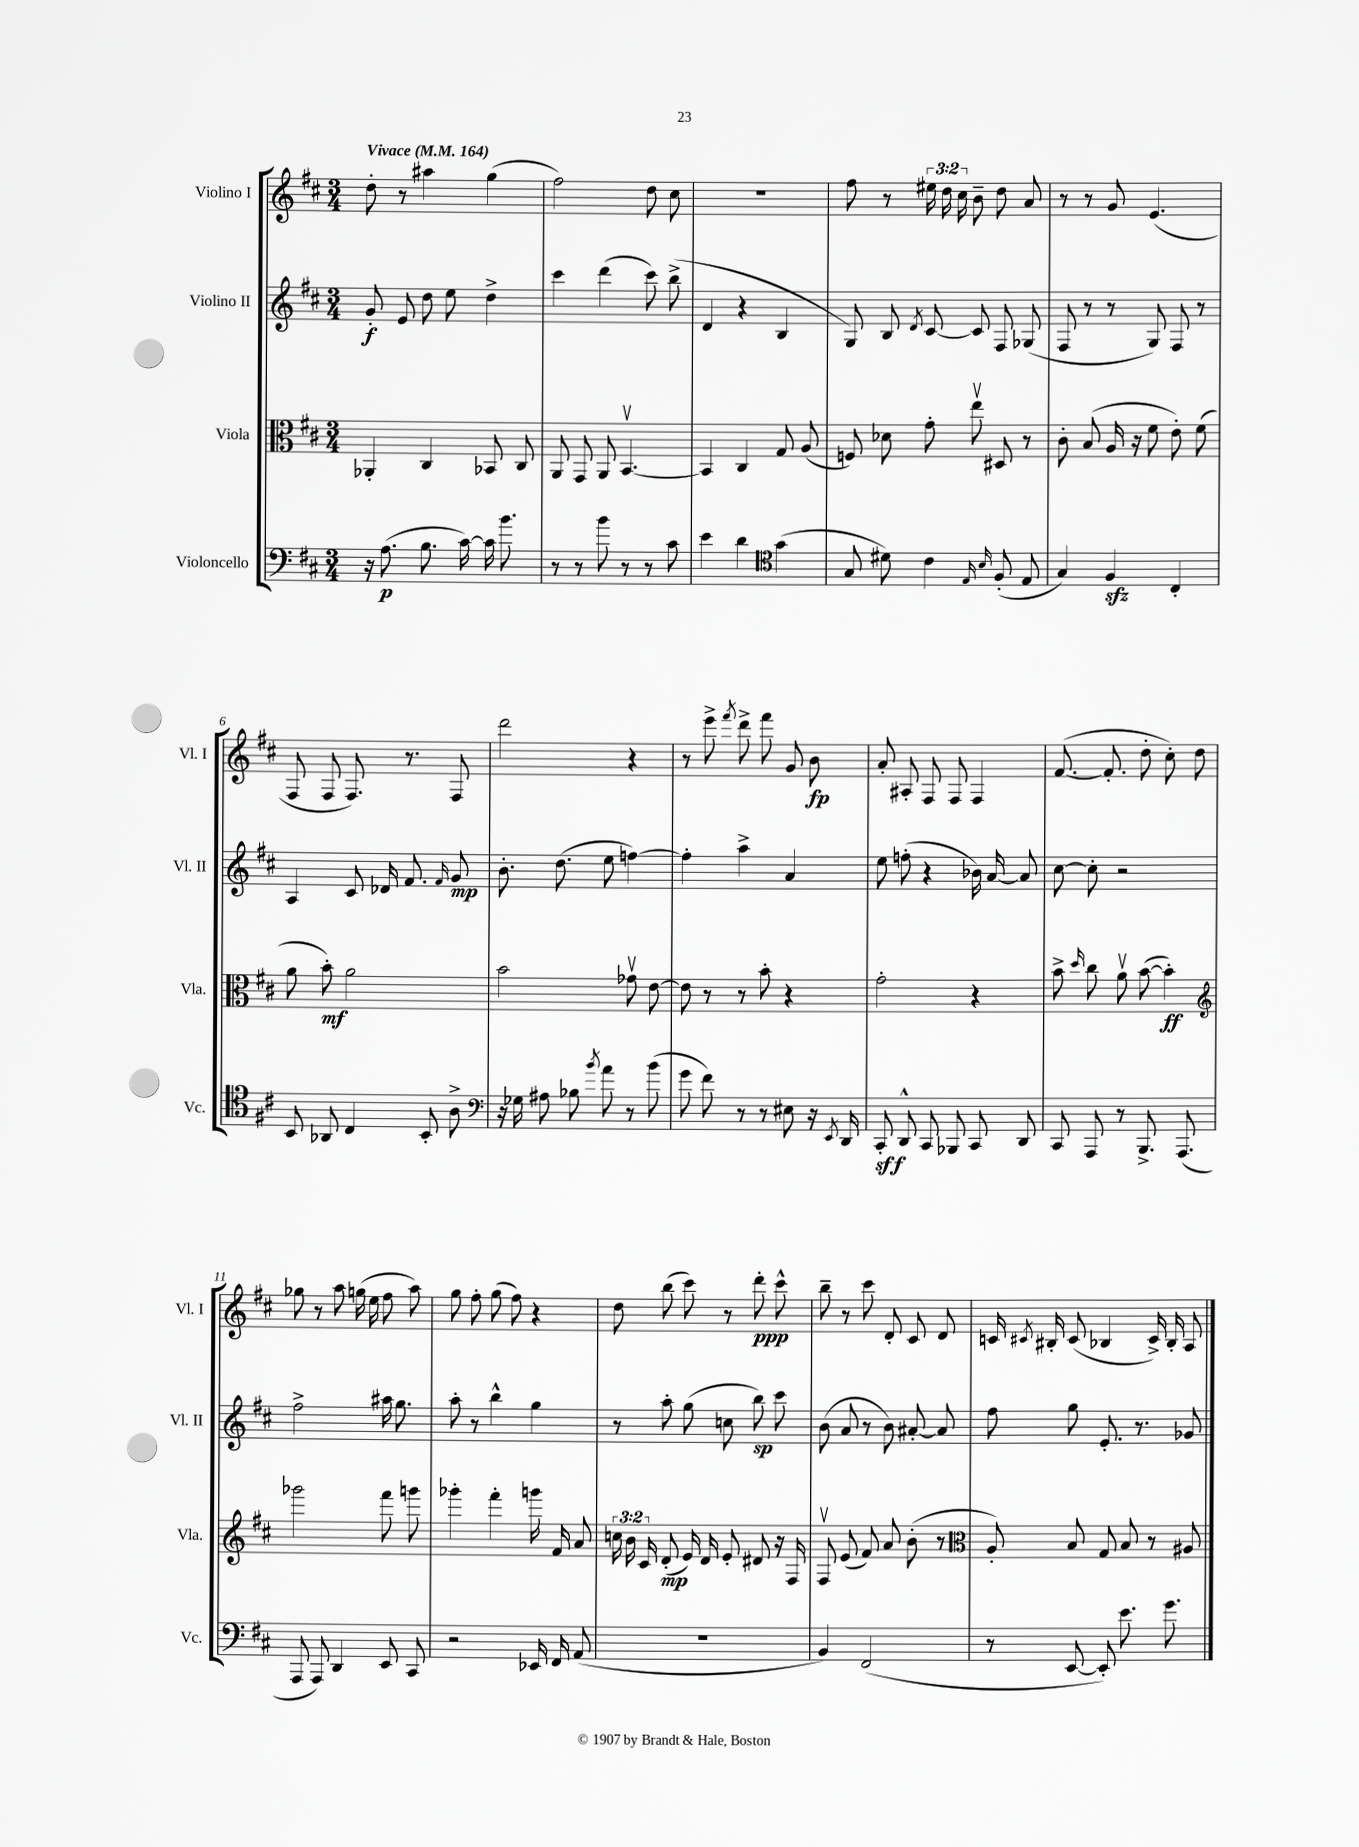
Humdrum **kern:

**kern	**dynam	**kern	**dynam	**kern	**dynam	**kern	**dynam
*part4	*part4	*part3	*part3	*part2	*part2	*part1	*part1
*staff4	*staff4	*staff3	*staff3	*staff2	*staff2	*staff1	*staff1
*I"Violoncello	*	*I"Viola	*	*I"Violino II	*	*I"Violino I	*
*I'Vc.	*	*I'Vla.	*	*I'Vl. II	*	*I'Vl. I	*
*clefF4	*	*clefC3	*	*clefG2	*	*clefG2	*
*k[f#c#]	*	*k[f#c#]	*	*k[f#c#]	*	*k[f#c#]	*
*M3/4	*	*M3/4	*	*M3/4	*	*M3/4	*
*MM164	*	*MM164	*	*MM164	*	*MM164	*
=1	=1	=1	=1	=1	=1	=1	=1
!	!	!	!	!	!	!LO:TX:a:B:t=Vivace	!
16r	.	4AA-X'/	.	8g'/	f	8dd'\	.
(8.A\	p	.	.	.	.	.	.
.	.	.	.	8e/	.	8r	.
8.B\	.	4C#/	.	8dd\	.	4aa#X\	.
.	.	.	.	8ee\	.	.	.
[16c#\)	.	.	.	.	.	.	.
16c#\]	.	8BB-X/	.	4dd^\	.	(4gg\	.
8.b\	.	.	.	.	.	.	.
.	.	8C#/	.	.	.	.	.
=2	=2	=2	=2	=2	=2	=2	=2
8r	.	8AA/	.	4ccc#\	.	2ff#\)	.
8r	.	8GG/	.	.	.	.	.
8b\	.	8AA/	.	(4ddd\	.	.	.
8r	.	[4.BBv/	.	.	.	.	.
8r	.	.	.	8ccc#\)	.	8dd\	.
8c#\	.	.	.	(8bb^\	.	8cc#\	.
=3	=3	=3	=3	=3	=3	=3	=3
4e\	.	4BB/]	.	4d/	.	2.r	.
4d\	.	4C#/	.	4r	.	.	.
*clefC4	*	*	*	*	*	*	*
(4g\	.	8G/	.	4B/	.	.	.
.	.	(8A/	.	.	.	.	.
=4	=4	=4	=4	=4	=4	=4	=4
8G/	.	8Fn/)	.	8G/)	.	8ff#\	.
8d#X\)	.	8d-X\	.	8B/	.	8r	.
.	.	.	.	8qd/	.	.	.
4c#\	.	8g'\	.	[8c#/	.	24ee#X\	.
.	.	.	.	.	.	24dd\	.
.	.	.	.	.	.	24cc#\	.
.	.	8eev\	.	8c#/]	.	8b~\	.
16qqE/	.	.	.	.	.	.	.
16qqB/	.	.	.	.	.	.	.
(8F#'/	.	8D#X/	.	8F#/	.	8dd\	.
8E/	.	8r	.	(8G-X/	.	8a/	.
=5	=5	=5	=5	=5	=5	=5	=5
4G/)	.	8c#'\	.	8F#/	.	8r	.
.	.	(8B/	.	8r	.	8r	.
4F#zz/	.	16A/	.	8r	.	8g/	.
.	.	16r	.	.	.	.	.
.	.	8f#\	.	8G/)	.	(4.e/	.
4C#'/	.	8e'\)	.	8F#/	.	.	.
.	.	(8f#\	.	8r	.	.	.
!!LO:LB:g=z
=6	=6	=6	=6	=6	=6	=6	=6
8BB/	.	8a\	.	4A/	.	8F#/	.
8AA-X/	.	8b'\)	mf	.	.	8F#/	.
4C#/	.	2a\	.	8c#/	.	8.F#/)	.
.	.	.	.	16d-X/	.	.	.
.	.	.	.	8.f#/	.	8.r	.
8BB'/	.	.	.	.	.	.	.
.	.	.	.	16qqf#/	.	.	.
8A^\	.	.	.	8g/	mp	8F#/	.
=7	=7	=7	=7	=7	=7	=7	=7
*clefF4	*	*	*	*	*	*	*
16r	.	2b\	.	8.b'\	.	2ddd\	.
16G-X\	.	.	.	.	.	.	.
8A#X\	.	.	.	.	.	.	.
.	.	.	.	(8.dd\	.	.	.
8B-X\	.	.	.	.	.	.	.
8qb/	.	.	.	.	.	.	.
8a\	.	.	.	8ee\	.	.	.
8r	.	8g-Xv\	.	[4ffn\)	.	4r	.
(8b\	.	[8e\	.	.	.	.	.
=8	=8	=8	=8	=8	=8	=8	=8
8g\	.	8e\]	.	4ff'\]	.	8r	.
8f#\)	.	8r	.	.	.	8eee^\	.
.	.	.	.	.	.	8qfff#/	.
8r	.	8r	.	4aa^\	.	8ddd^\	.
8r	.	8b'\	.	.	.	8fff#\	.
8E#X\	.	4r	.	4a/	.	8g/	.
16r	.	.	.	.	.	8b\	fp
8qEE/	.	.	.	.	.	.	.
16DD/	.	.	.	.	.	.	.
=9	=9	=9	=9	=9	=9	=9	=9
8CC#'/	sff	2g'\	.	8ee\	.	8a'/	.
8DD^^/	.	.	.	(8ffn'\	.	8A#X'/	.
8CC#/	.	.	.	4r	.	8F#/	.
8BBB-X/	.	.	.	.	.	8F#/	.
8CC#/	.	4r	.	16b-X\)	.	4F#/	.
.	.	.	.	[16a/	.	.	.
8DD/	.	.	.	8a/]	.	.	.
=10	=10	=10	=10	=10	=10	=10	=10
8CC#/	.	8b^\	.	[8cc#\	.	([8.f#/	.
.	.	16qqdd/	.	.	.	.	.
8AAA/	.	8cc#\	.	8cc#'\]	.	.	.
.	.	.	.	.	.	8.f#'/]	.
8r	.	8av\	.	2r	.	.	.
8.BBB^/	.	([8b\	.	.	.	8dd'\	.
.	.	4b'\])	ff	.	.	8cc#'\)	.
(8.AAA/	.	.	.	.	.	.	.
.	.	.	.	.	.	8dd\	.
!!LO:LB:g=z
=11	=11	=11	=11	=11	=11	=11	=11
*	*	*clefG2	*	*	*	*	*
8AAA/	.	2ggg-X\	.	2ff#^\	.	8gg-X\	.
8AAA/)	.	.	.	.	.	8r	.
4DD/	.	.	.	.	.	8aa\	.
.	.	.	.	.	.	(16ggn\	.
.	.	.	.	.	.	16ee\	.
8EE/	.	8fff#\	.	16aa#X\	.	8ff#\	.
.	.	.	.	8.gg\	.	.	.
8CC#/	.	8gggn\	.	.	.	8aa\)	.
=12	=12	=12	=12	=12	=12	=12	=12
2r	.	4ggg-X'\	.	8aa'\	.	8gg\	.
.	.	.	.	8r	.	8ff#'\	.
.	.	4fff#'\	.	4bb^^\	.	(8gg\	.
.	.	.	.	.	.	8ff#\)	.
16EE-X/	.	16gggn\	.	4gg\	.	4r	.
16FF#/	.	16f#/	.	.	.	.	.
(8AA/	.	8a/	.	.	.	.	.
=13	=13	=13	=13	=13	=13	=13	=13
2.r	.	24ccn\	.	8r	.	8dd\	.
.	.	24b\	.	.	.	.	.
.	.	24c#/	.	.	.	.	.
.	.	(8d'/	mp	8aa'\	.	(8bb\	.
.	.	16e/)	.	(8gg\	.	8ccc#\)	.
.	.	16d/	.	.	.	.	.
.	.	8e'/	.	8ccn\	.	8r	.
.	.	8d#X/	.	8bb\)	sp	8ddd'\	ppp
.	.	16r	.	8ccc#\	.	8ccc#^^\	.
.	.	16F#/	.	.	.	.	.
=14	=14	=14	=14	=14	=14	=14	=14
4BB/)	.	8F#v/	.	(8b\	.	8bb~\	.
.	.	(8e/	.	8a/	.	8r	.
(2FF#/	.	8f#/)	.	8r	.	8ccc#\	.
.	.	8a/	.	8b\)	.	8d'/	.
.	.	(8b'\	.	[8a#X'/	.	8c#/	.
.	.	8r	.	8a#/]	.	8d/	.
=15	=15	=15	=15	=15	=15	=15	=15
*	*	*clefC3	*	*	*	*	*
8r	.	8A'/)	.	8ff#\	.	16cn/	.
.	.	.	.	.	.	8qc#X/	.
.	.	.	.	.	.	16B#X'/	.
[8EE/	.	8B/	.	8gg\	.	(8c#/	.
8EE'/])	.	8G/	.	8.e'/	.	4B-X/	.
8.e\	.	8B/	.	.	.	.	.
.	.	.	.	8.r	.	.	.
.	.	8r	.	.	.	16c#^/)	.
8.g\	.	.	.	.	.	16B-'/	.
.	.	8A#X/	.	8g-X/	.	8A/	.
==	==	==	==	==	==	==	==
*-	*-	*-	*-	*-	*-	*-	*-
